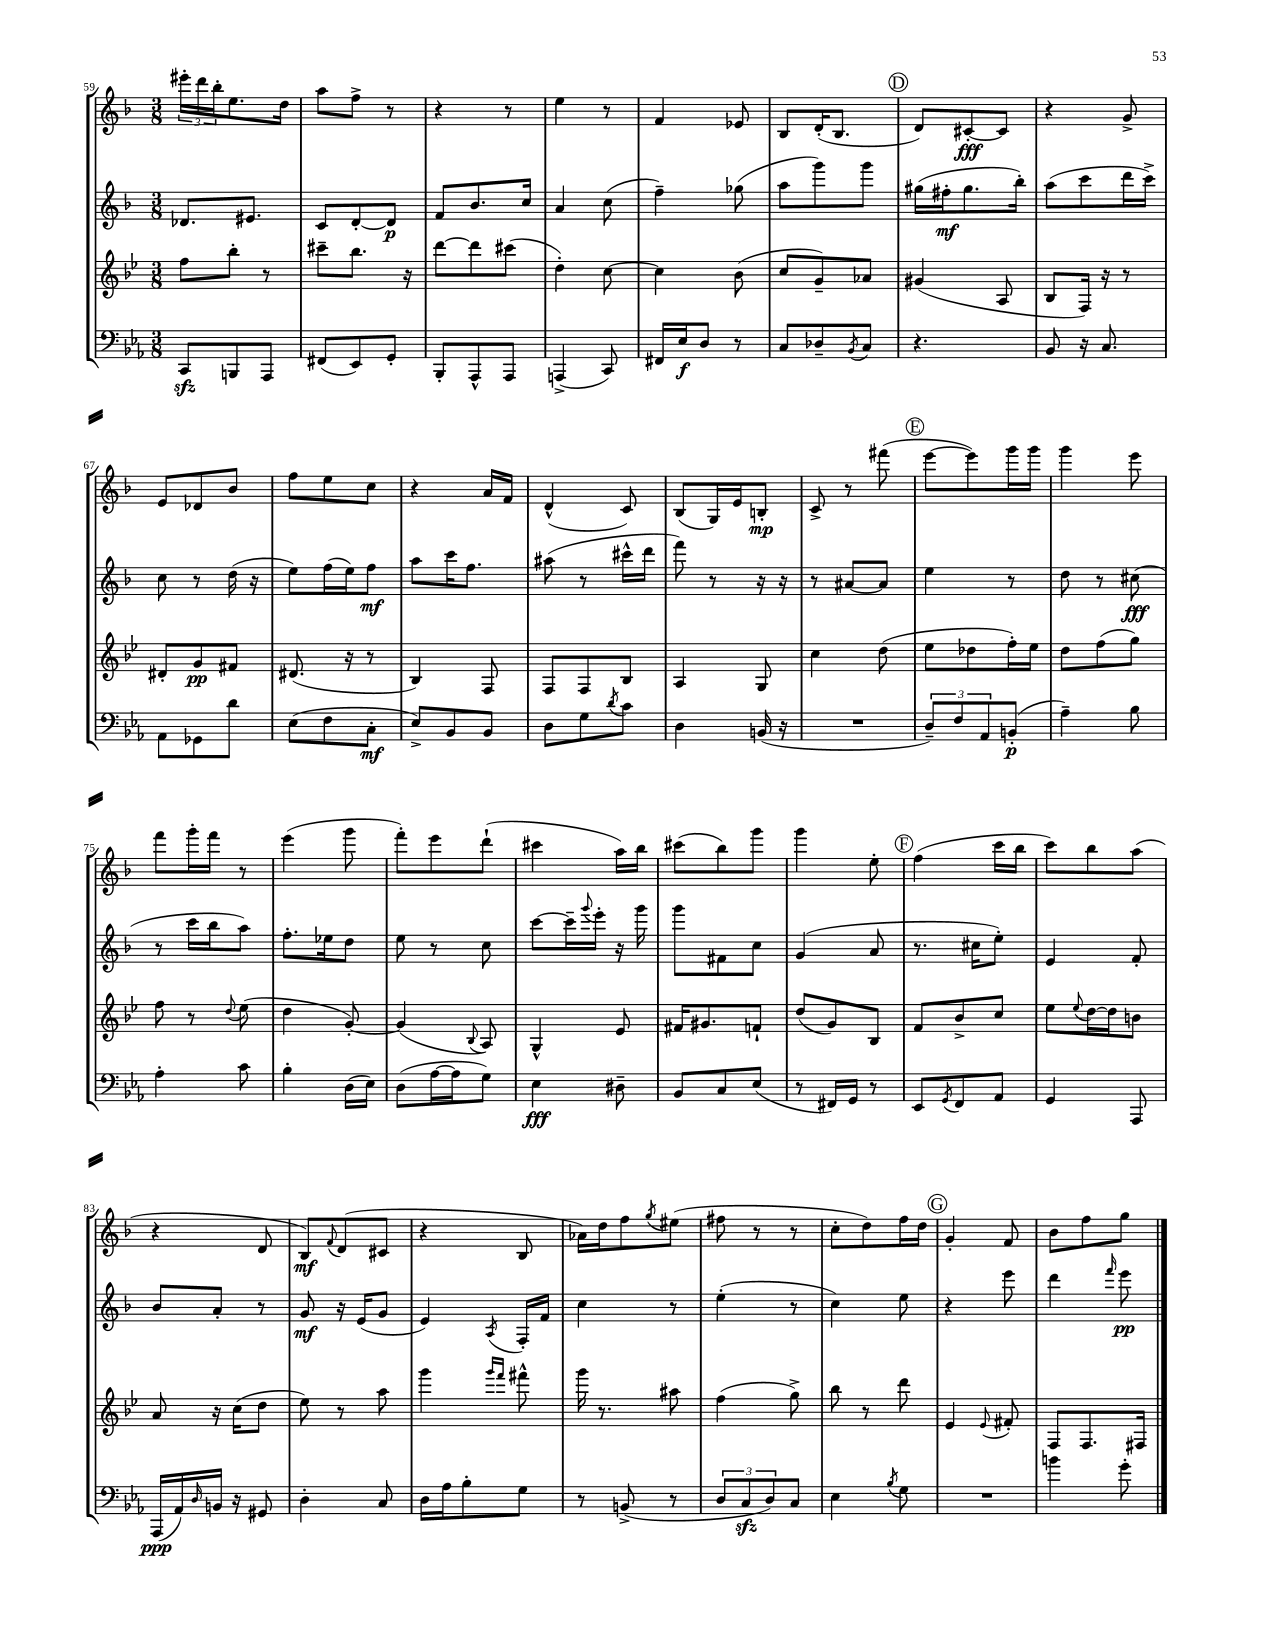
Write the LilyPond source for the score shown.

<<
\new StaffGroup <<
\new Staff = "s0" {
    \clef treble \key f \major \numericTimeSignature \time 3/8
    \tuplet 3/2 { eis'''16-. d'''16 bes''16-. } e''8. d''16 |
    a''8 f''8-> r8 |
    r4 r8 |
    e''4 r8 |
    f'4 ees'8 |
    bes8 d'16-.( bes8. |
    \mark \markup { \circle "D" } d'8) cis'8~-.\fff cis'8 |
    r4 g'8-> |
    e'8 des'8 bes'8 |
    f''8 e''8 c''8 |
    r4 a'16 f'16 |
    d'4-^( c'8) |
    bes8( g16) e'16 b8-.\mp |
    c'8-> r8 fis'''8( |
    \mark \markup { \circle "E" } e'''8~ e'''8) g'''16 g'''16 |
    g'''4 e'''8 |
    f'''8 g'''16-. f'''16 r8 |
    e'''4( g'''8 |
    f'''8-.) e'''8 d'''8-!( |
    cis'''4 a''16) bes''16 |
    cis'''8( bes''8) g'''8 |
    g'''4 e''8-. |
    \mark \markup { \circle "F" } f''4( c'''16 bes''16 |
    c'''8) bes''8 a''8( |
    r4 d'8 |
    bes8\mf) \appoggiatura { f'8 } d'8( cis'8 |
    r4 bes8 |
    aes'16) d''16 f''8 \acciaccatura { g''8 } eis''8( |
    fis''8 r8 r8 |
    c''8-. d''8) f''16 d''16 |
    \mark \markup { \circle "G" } g'4-. f'8 |
    bes'8 f''8 g''8 \bar "|." |
}
\new Staff = "s1" {
    \clef treble \key f \major \numericTimeSignature \time 3/8
    des'8. eis'8. |
    c'8 d'8~-. d'8\p |
    f'8 bes'8. c''16 |
    a'4 c''8( |
    f''4--) ges''8( |
    a''8 g'''8) g'''8 |
    \mark \markup { \circle "D" } gis''16( fis''16-.\mf gis''8. bes''16-.) |
    a''8( c'''8 d'''16 c'''16->) |
    c''8 r8 d''16( r16 |
    e''8) f''16( e''16) f''8\mf |
    a''8 c'''16 f''8. |
    ais''8( r8 cis'''16-^ d'''16 |
    f'''8) r8 r16 r16 |
    r8 ais'8~ ais'8 |
    \mark \markup { \circle "E" } e''4 r8 |
    d''8 r8 cis''8\fff( |
    r8 c'''16 bes''16 a''8) |
    f''8.-. ees''16 d''8 |
    e''8 r8 c''8 |
    c'''8~ c'''16-- \appoggiatura { g'''8 } e'''16-. r16 g'''16 |
    g'''8 fis'8 c''8 |
    g'4( a'8 |
    \mark \markup { \circle "F" } r8. cis''16 e''8-.) |
    e'4 f'8-. |
    bes'8 a'8-. r8 |
    g'8\mf r16 e'16( g'8 |
    e'4) \acciaccatura { a8 } f16-. f'16 |
    c''4 r8 |
    e''4-.( r8 |
    c''4) e''8 |
    \mark \markup { \circle "G" } r4 e'''8 |
    d'''4 \grace { f'''16 } e'''8\pp \bar "|." |
}
\new Staff = "s2" {
    \clef treble \key bes \major \numericTimeSignature \time 3/8
    f''8 bes''8-. r8 |
    cis'''8-- bes''8. r16 |
    d'''8~ d'''8 cis'''8( |
    d''4-.) c''8~ |
    c''4 bes'8( |
    c''8 g'8--) aes'8 |
    \mark \markup { \circle "D" } gis'4( a8 |
    bes8 f16) r16 r8 |
    dis'8-. g'8\pp fis'8 |
    dis'8.( r16 r8 |
    bes4) f8 |
    f8 f8 bes8 |
    a4 g8 |
    c''4 d''8( |
    \mark \markup { \circle "E" } ees''8 des''8 f''16-.) ees''16 |
    d''8 f''8( g''8) |
    f''8 r8 \appoggiatura { d''8 } ees''8( |
    d''4 g'8~-.) |
    g'4( \appoggiatura { bes8 } a8) |
    g4-^ ees'8 |
    fis'16 gis'8. f'8-! |
    d''8( g'8) bes8 |
    \mark \markup { \circle "F" } f'8 bes'8-> c''8 |
    ees''8 \appoggiatura { ees''8 } d''16~ d''16 b'8 |
    a'8 r16 c''16( d''8 |
    ees''8) r8 a''8 |
    g'''4 \grace { g'''16 f'''16 } fis'''8-^ |
    g'''16 r8. ais''8 |
    f''4( g''8->) |
    bes''8 r8 d'''8 |
    \mark \markup { \circle "G" } ees'4 \appoggiatura { ees'8 } fis'8-. |
    f8 f8. fis16 \bar "|." |
}
\new Staff = "s3" {
    \clef bass \key ees \major \numericTimeSignature \time 3/8
    c,8\sfz b,,8 aes,,8 |
    fis,8( ees,8) g,8-. |
    bes,,8-. aes,,8-^ aes,,8 |
    a,,4->( c,8) |
    fis,16 ees16\f d8 r8 |
    c8 des8-- \acciaccatura { bes,8 } c8 |
    \mark \markup { \circle "D" } r4. |
    bes,8 r16 c8. |
    aes,8 ges,8 d'8 |
    ees8( f8 c8-.\mf |
    ees8->) bes,8 bes,8 |
    d8 g8 \acciaccatura { d'8 } c'8 |
    d4 b,16( r16 |
    R4. |
    \mark \markup { \circle "E" } \tuplet 3/2 { d8--) f8 aes,8 } b,8-.\p( |
    aes4--) bes8 |
    aes4-. c'8 |
    bes4-. d16( ees16) |
    d8( aes16~ aes16 g8) |
    ees4\fff dis8-- |
    bes,8 c8 ees8( |
    r8 fis,16) g,16 r8 |
    \mark \markup { \circle "F" } ees,8 \acciaccatura { g,8 } f,8 aes,8 |
    g,4 aes,,8 |
    aes,,16\ppp( aes,16) \grace { d16 } b,16 r16 gis,8 |
    d4-. c8 |
    d16 aes16 bes8-. g8 |
    r8 b,8->( r8 |
    \tuplet 3/2 { d8 c8\sfz d8) } c8 |
    ees4 \acciaccatura { bes8 } g8 |
    \mark \markup { \circle "G" } R4. |
    b'4 g'8-. \bar "|." |
}
>>
>>
\layout { \context { \Score currentBarNumber = #59 } }
